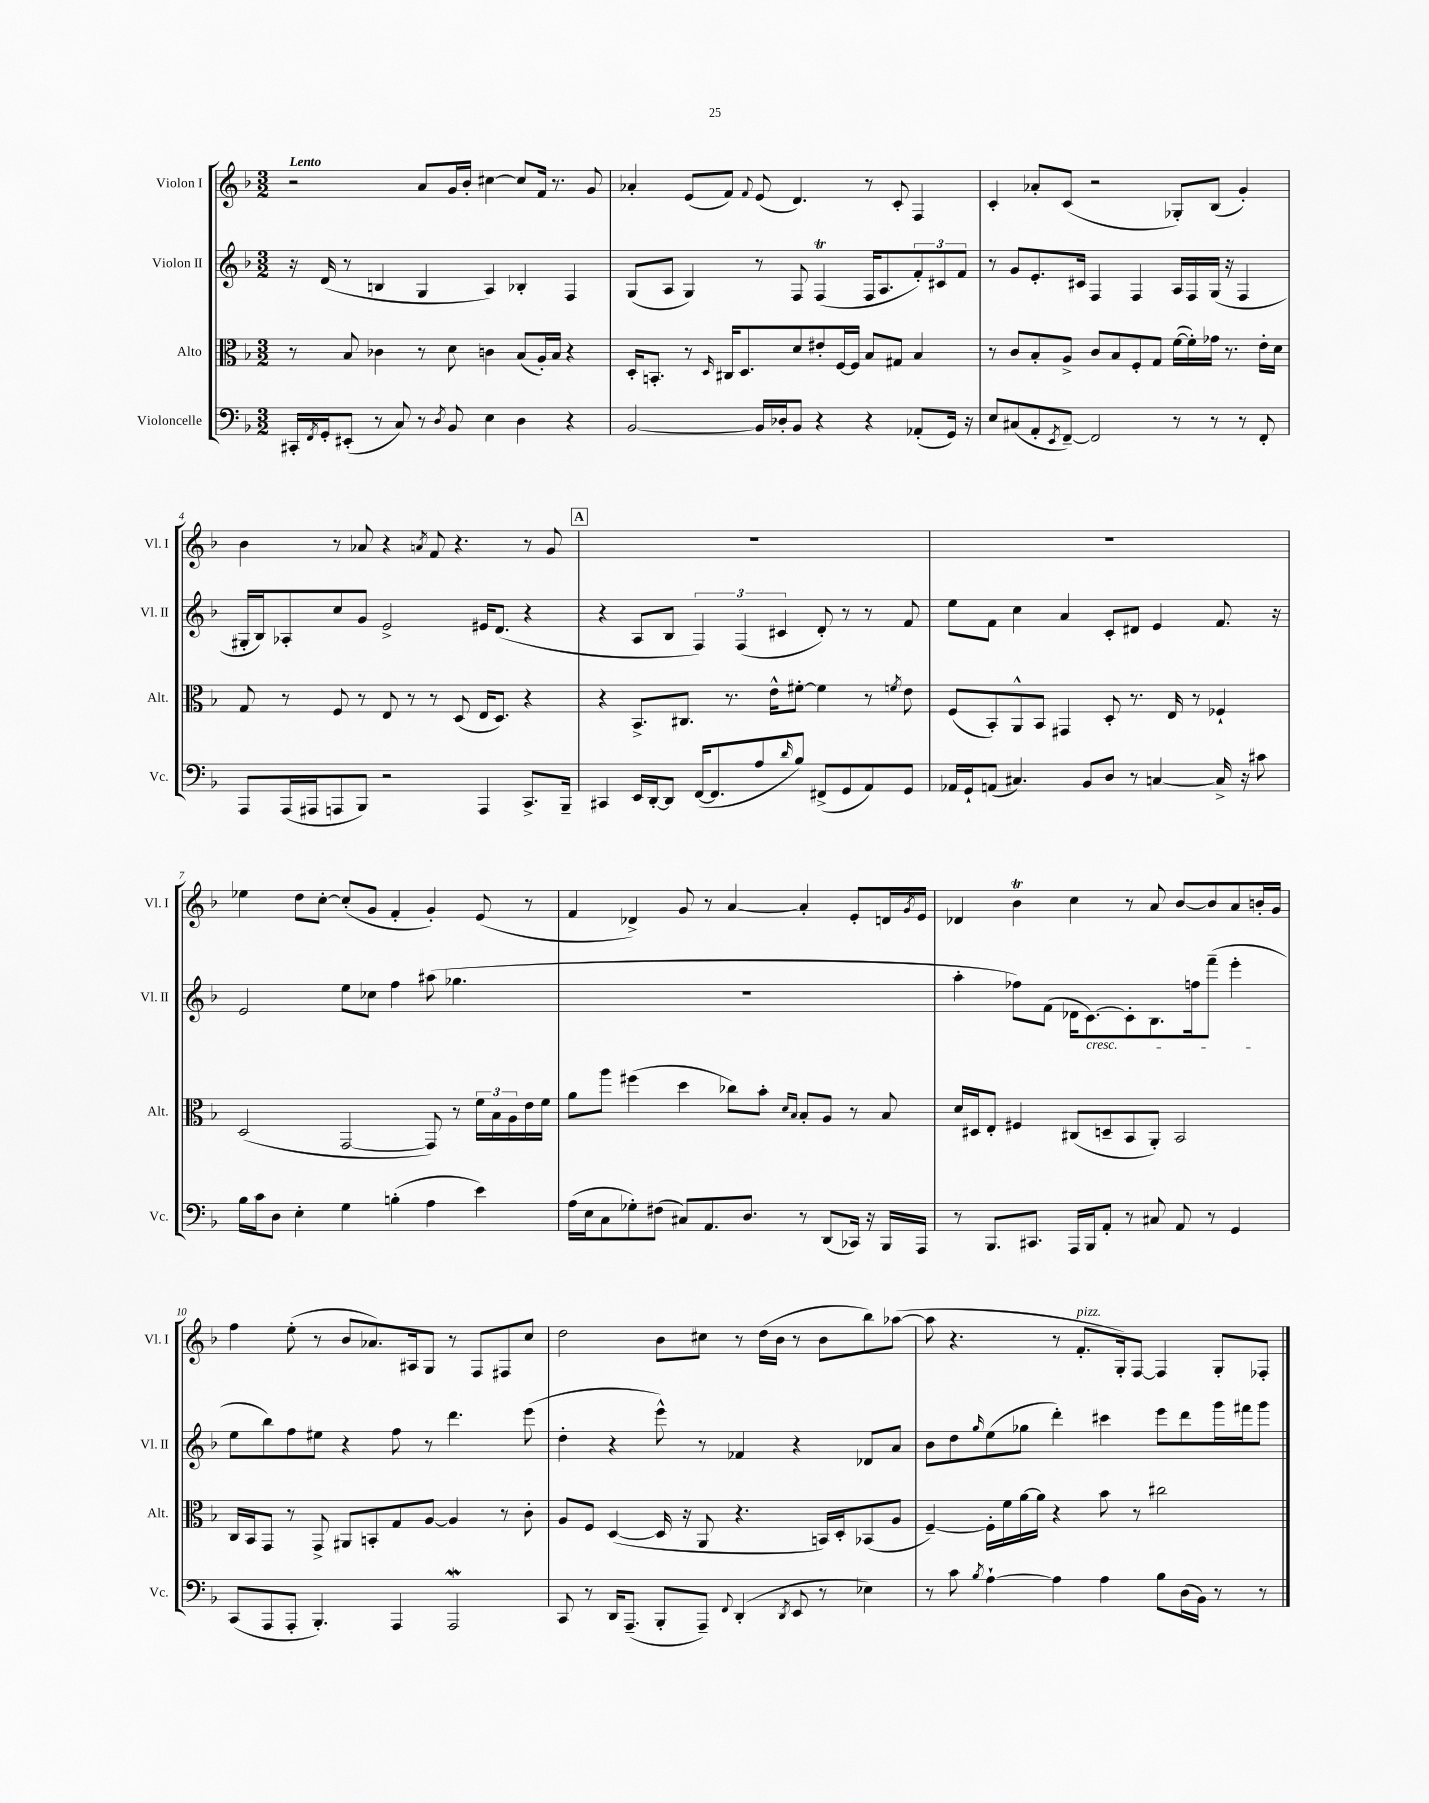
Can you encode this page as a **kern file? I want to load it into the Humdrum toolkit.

**kern	**kern	**kern	**kern
*part4	*part3	*part2	*part1
*staff4	*staff3	*staff2	*staff1
*I"Violoncelle	*I"Alto	*I"Violon II	*I"Violon I
*I'Vc.	*I'Alt.	*I'Vl. II	*I'Vl. I
*clefF4	*clefC3	*clefG2	*clefG2
*k[b-]	*k[b-]	*k[b-]	*k[b-]
*M3/2	*M3/2	*M3/2	*M3/2
=1	=1	=1	=1
!	!	!	!LO:TX:a:B:t=Lento
16CC#X'/LL	8r	16r	2r
8qFF/	.	.	.
16GG'/J	.	(16d/	.
(8EE#X'/J	8B-/	8r	.
8r	4c-X\	4Bn/	.
8C/)	.	.	.
8r	8r	4G/	8a/L
8qD/	.	.	.
8BB-/	8d\	.	16g/L
.	.	.	16b-'/JJ
4E\	4cn\	4A/)	[4cc#X\
4D\	(8B-/L	4B-X'/	8cc#/L]
.	16A'/L)	.	16f/Jk
.	16B-/JJ	.	8.r
4r	4r	4F/	.
.	.	.	8g/
=2	=2	=2	=2
[2BB-/	16D'/KL	(8G/L	4a-X'/
.	8.BBn'/J	.	.
.	.	8A/J	.
.	8r	4G/)	(8e/L
.	16qqD/	.	.
.	16C#X/KL	.	8f/J)
.	8.D/	.	.
.	.	.	8qqf/
16BB-/LL]	.	8r	(8e/
16D-X'/J	.	.	.
8BB-/J	8d/	8F/	4.d/)
4r	8e#X'/	(4FT/	.
.	[16F/L	.	.
.	16F/JJ]	.	.
4r	8B-/L	16F/KL	8r
.	.	8.A/	.
.	8G#X/J	.	8c'/
(8AA-X'/L	4B-/	12f'/)	4F/
.	.	12c#X/	.
16GG/Jk)	.	.	.
.	.	12f/J	.
16r	.	.	.
=3	=3	=3	=3
8E/L	8r	8r	4c'/
(8C#X/	8c/L	8g/L	.
8AA'/	8B-'/	8.e'/	8a-X'/L
8qEE/	.	.	.
[8FF~/J)	8A^/J	.	(8c/J
.	.	16c#X/Jk	.
2FF/]	8c/L	4F/	2r
.	8B-/	.	.
.	8F'/	4F/	.
.	8G/J	.	.
8r	([16f\LL	16A/LL	8G-X'/L)
.	16f'\])	16F/	.
8r	16g-X\JJ	(16G/JJ	(8B-/J
.	8.r	16r	.
8r	.	4F/	4g'/)
8FF'/	16e'\LL	.	.
.	16d\JJ	.	.
!!LO:LB:g=z
=4	=4	=4	=4
8AAA/L	8G/	16G#X'/LL	4b-\
.	.	16B-/J)	.
(16AAA/L	8r	8A-X'/	.
16AAA#X/J	.	.	.
8AAAn/	8F/	8cc/	8r
8BBB-/J)	8r	8g/J	8a-X/
2r	8E/	2e^/	4r
.	8r	.	.
.	.	.	8qan/
.	8r	.	8f/
.	(8D/	.	4.r
4AAA/	16E/KL	16e#X/KL	.
.	8.D/J)	(8.d/J	.
8.CC^/L	4r	4r	8r
.	.	.	8g/
16BBB-~/Jk	.	.	.
!!LO:REH:place=s1:t=A
=5	=5	=5	=5
4CC#X/	4r	4r	1.r
16EE/LL	8.BB-^/L	8A/L	.
[16DD'/J	.	.	.
8DD/J]	.	8B-/J	.
.	8.C#X/J	.	.
([16FF/KL	.	6F/)	.
8.FF/]	.	.	.
.	8.r	.	.
.	.	(6F/	.
8A/	.	.	.
.	16e^^\KL	.	.
.	.	6c#X/	.
16qqd/	.	.	.
8B-/J)	[8f#X'\J	.	.
(8FF#X^/L	4f#\]	8d'/)	.
8GG/	.	8r	.
8AA/)	8r	8r	.
.	8qfn/	.	.
8GG/J	8e\	8f/	.
=6	=6	=6	=6
16AA-X/LL	(8F/L	8ee\L	1.r
16GG`/J	.	.	.
(8AAn/J	8BB-'/)	8f\J	.
4.C#X/)	8AA^^/	4cc\	.
.	8BB-/J	.	.
.	4GG#X/	4a/	.
8BB-/L	.	.	.
8D/J	8D'/	8c'/L	.
8r	8.r	8d#X/J	.
[4Cn/	.	4e/	.
.	16E/	.	.
.	8r	.	.
16C^/]	4F-X`/	8.f/	.
16r	.	.	.
8c#X\	.	.	.
.	.	16r	.
!!LO:LB:g=z
=7	=7	=7	=7
16B-\LL	(2D/	2e/	4ee-X\
16c\J	.	.	.
8D\J	.	.	.
4E'\	.	.	8dd\L
.	.	.	[8cc'\J
4G\	[2GG/	8ee\L	(8cc'/L]
.	.	8cc-X\J	8g/J
(4Bn'\	.	4ff\	4f'/
4A\	8GG/])	(8aa#X\	4g'/)
.	8r	4.gg-X\	.
4e\)	24f\LL	.	(8e/
.	24B-\	.	.
.	24A\	.	.
.	16e\	.	8r
.	16f\JJ	.	.
=8	=8	=8	=8
(16A\LL	8a\L	1.r	4f/
16E\J	.	.	.
8C\	8aa\J	.	.
8G-X'\)	(4ff#X\	.	4d-X^/)
(8F#X\J	.	.	.
8C#X/L)	4dd\	.	8g/
8.AA/	.	.	8r
.	8cc-X\L)	.	[4a/
8.D/J	.	.	.
.	8b-'\J	.	.
.	16qqd/LL	.	.
.	16qqB-/JJ	.	.
8r	8B-'/L	.	4a'/]
(8DD/L	8A/J	.	.
16CC-X/Jk)	8r	.	8e'/L
16r	.	.	.
16BBB-/LL	8B-/	.	16dn/L
.	.	.	8qg/
16AAA/JJ	.	.	16e/JJ
=9	=9	=9	=9
8r	16d/LL	4aa'\	4d-X/
.	16D#X/J	.	.
8.BBB-/L	8E'/J	.	.
.	4F#X/	8ff-X\L)	4b-T\
8.CC#X/J	.	.	.
.	.	(8f\J	.
16AAA/LL	(8C#X/L	16d-X\KL	4cc\
!	!	!LO:TX:b:i:t=cresc.	!
16BBB-/J	.	[8.c\)	.
8AA'/J	8Dn~/	.	.
8r	8BB-/	8c'\]	8r
8C#X/	8AA'/J)	8.B-\	8a/
8AA/	2BB-/	.	[8b-/L
.	.	16ffn\k	.
8r	.	(8fff~\J	8b-/]
4GG/	.	4eee'\	8a/
.	.	.	16bn'/L
.	.	.	16g/JJ
!!LO:LB:g=z
=10	=10	=10	=10
(8CC/L	16C/LL	8ee\L	4ff\
.	16BB-/J	.	.
8AAA/	8GG/J	8bb-\)	.
8AAA'/J	8r	8ff\	(8ee'\
4.BBB-'/)	8GG^/	8ee#X\J	8r
.	8AA#X/L	4r	8b-/L
.	8BBn'/	.	8.a-X/)
4AAA/	8G/	8ff\	.
.	.	.	16A#X/k
.	[8A/J	8r	8G/J
2AAAW/	4A/]	4.ddd\	8r
.	.	.	8F/L
.	8r	.	8F#X/
.	8c'\	(8eee\	8cc/J
=11	=11	=11	=11
8CC/	8A/L	4dd'\	2dd\
8r	8F/J	.	.
16DD/KL	([4D/	4r	.
(8.AAA~/J	.	.	.
8BBB-'/L	16D/]	8eee^^\)	8b-\L
.	16r	.	.
8AAA~/J)	8AA/	8r	8cc#X\J
8qqFF/	.	.	.
(4DD'/	4.r	4f-X/	8r
.	.	.	(16dd\LL
.	.	.	16b-\JJ
8qDD/	.	.	.
8EE/	.	4r	8r
8r	16BBn/LL)	.	8b-\L
.	16D'/J	.	.
4E-X\)	(8BB-X/	8d-X/L	8bb-\)
.	8A/J	8a/J	([8aa-X\J
=12	=12	=12	=12
8r	[4F~/)	8b-\L	8aa-\]
8c\	.	8dd\	4.r
8qB-/	.	16qqgg/	.
[4A`\	16F'\LL]	(8ee\	.
.	16f\	.	.
.	[16a\	8gg-X\J	.
.	16a\JJ]	.	.
4A\]	4r	4ddd'\)	8r
!	!	!	!LO:TX:a:i:t=pizz.
.	.	.	8.f'/L
4A\	8b-\	4ccc#X\	.
.	.	.	16G'/k)
.	8r	.	[8F/J
8B-\L	2cc#X\	8eee\L	4F/]
(16D\L	.	8ddd\	.
16BB-\JJ)	.	.	.
8r	.	16ggg\L	8G'/L
.	.	16fff#X\J	.
8r	.	8ggg\J	8F-X'/J
==	==	==	==
*-	*-	*-	*-
